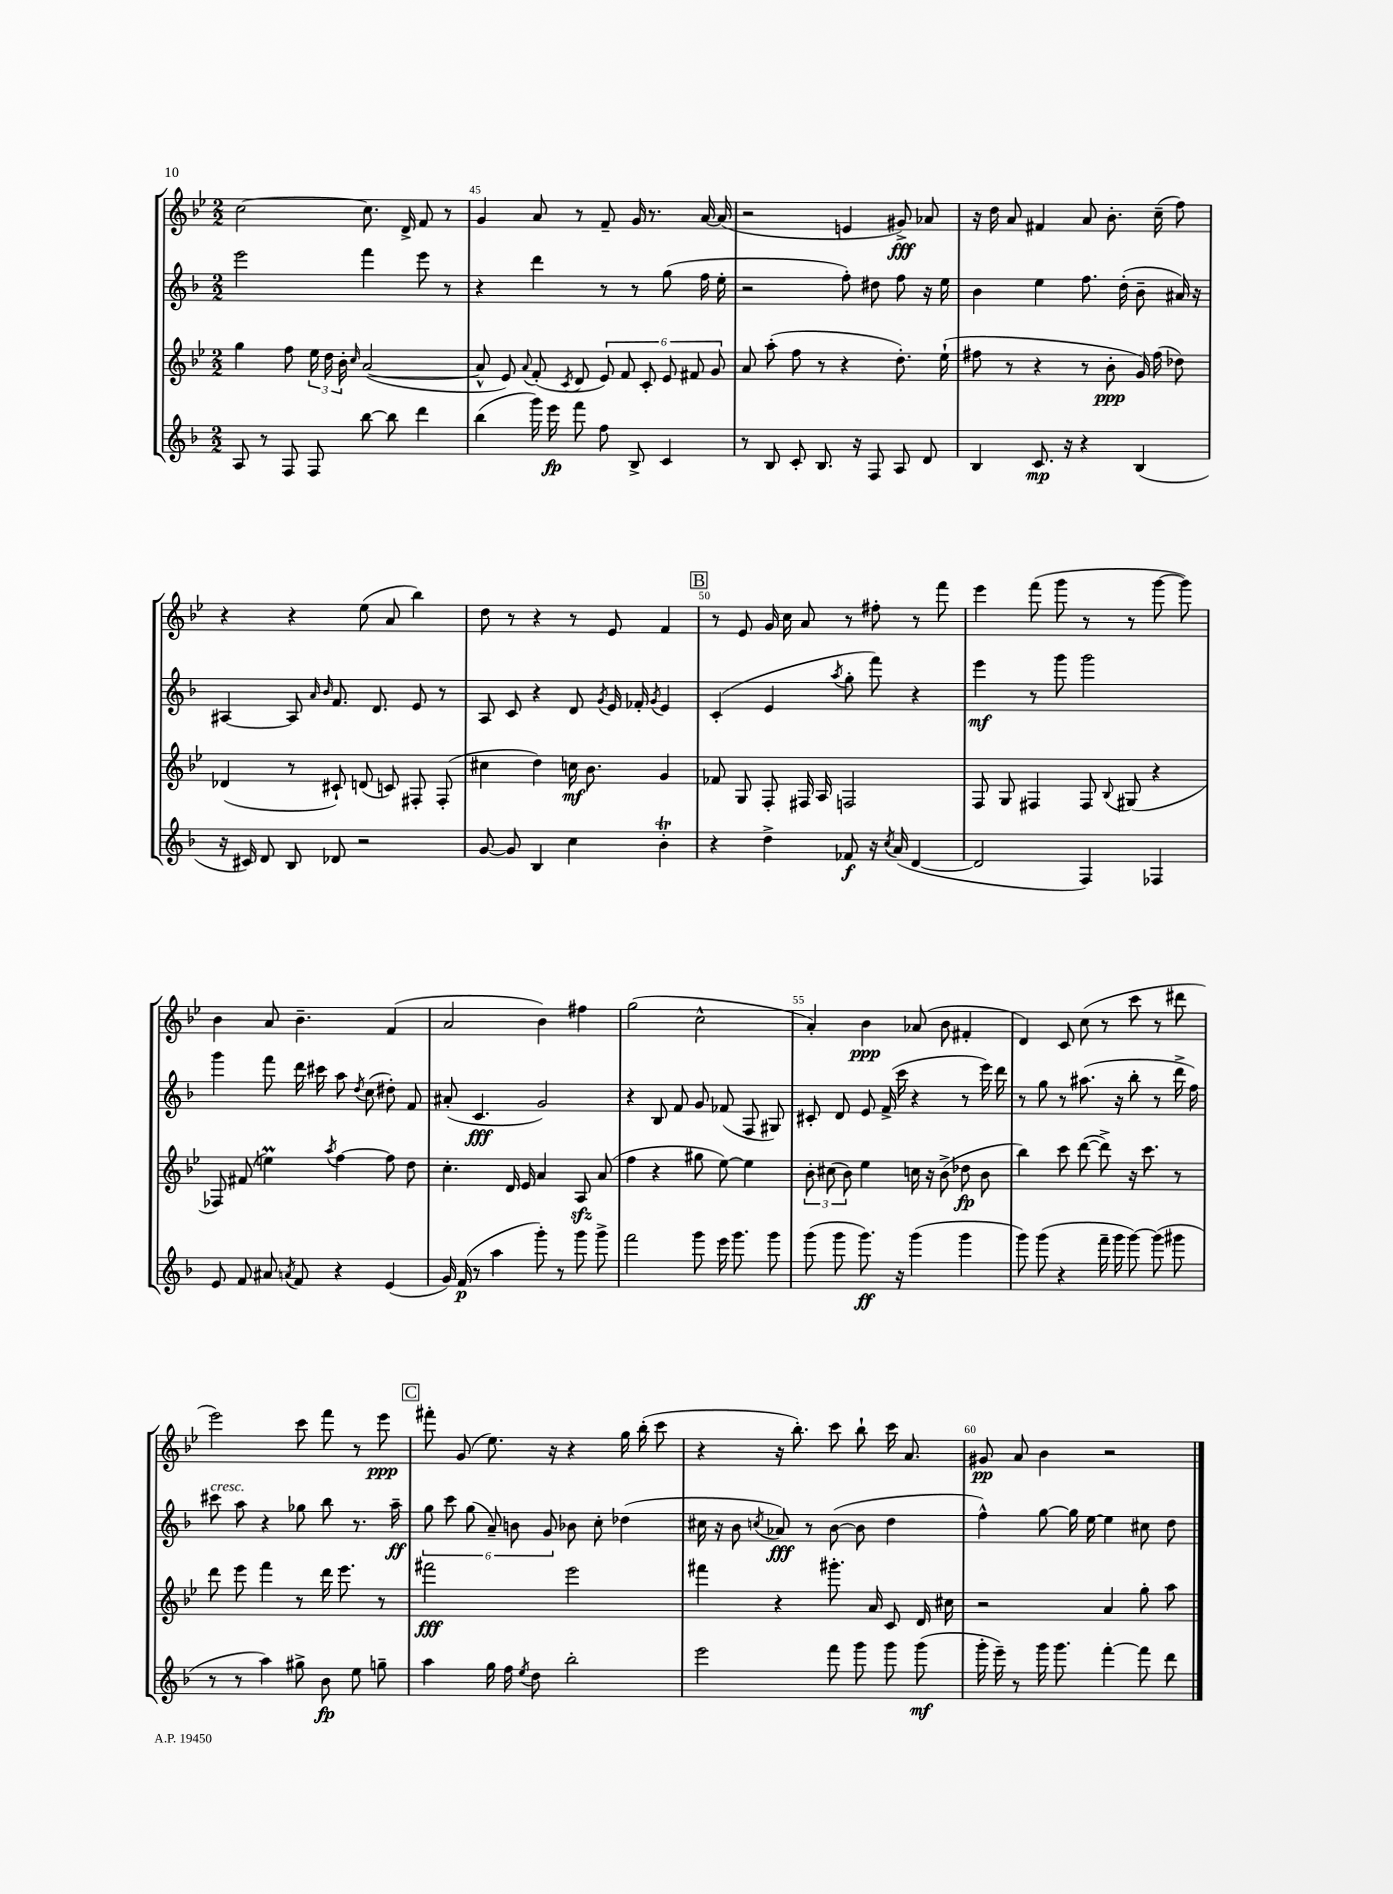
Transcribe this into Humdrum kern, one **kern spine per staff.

**kern	**kern	**kern	**kern
*staff4	*staff3	*staff2	*staff1
*clefG2	*clefG2	*clefG2	*clefG2
*k[b-]	*k[b-e-]	*k[b-]	*k[b-e-]
*M2/2	*M2/2	*M2/2	*M2/2
8A/	4gg\	2eee\	[2cc\
8r	.	.	.
8F/	8ff\	.	.
8F/	24ee-\	.	.
.	24dd\	.	.
.	24b-'\	.	.
.	16qqcc/	.	.
[8bb-\	([2a/	4fff\	8.cc\]
8bb-\]	.	.	.
.	.	.	16d^/
4ddd\	.	8eee\	8f/
.	.	8r	8r
=	=	=	=
(4bb-\	8a^^/]	4r	4g/
.	8e-/)	.	.
.	8qqa/	.	.
16ggg\)	(8f'/	4ddd\	8a/
16eee\	.	.	.
.	8qc/	.	.
8fff\	8d/	.	8r
8ff\	12e-/)	8r	8f~/
.	12f/	.	.
8B-^/	.	8r	16g/
.	12c'/	.	.
.	.	.	8.r
4c/	12e-/	(8gg\	.
.	12f#/	.	.
.	.	16ff\	[16a/
.	12g/	.	.
.	.	16ee'\	(16a/]
=	=	=	=
8r	8a/	2r	2r
8B-/	(8aa'\	.	.
8c'/	8ff\	.	.
8.B-/	8r	.	.
.	4r	8ff'\)	4e/
16r	.	.	.
8F/	.	8dd#\	.
8A/	8.dd'\)	8ff\	8g#^/)
8d/	.	16r	8a-/
.	(16ee-`\	16ee\	.
=	=	=	=
4B-/	8ff#\	4b-\	16r
.	.	.	16dd\
.	8r	.	8a/
8.c/	4r	4ee\	4f#/
16r	.	.	.
4r	8r	8.ff\	8a/
.	8b-'\	.	8.b-'\
.	.	(16dd'\	.
(4B-/	16g/)	8b-~\	.
.	(16ff#\	.	(16cc~\
.	8dd-\)	16a#/)	8ff\)
.	.	16r	.
=	=	=	=
16r	(4d-/	[4A#/	4r
16c#/)	.	.	.
8d/	.	.	.
8B-/	8r	8A#/]	4r
.	.	16qqa/	.
.	.	16qqb-/	.
8d-/	8c#`/)	8.f/	.
2r	(8d/	.	(8ee-\
.	.	8.d/	.
.	8c/)	.	8a/
.	8F#'/	8e/	4bb-\)
.	(8F#'/	8r	.
=	=	=	=
[8g/	4cc#\	8A/	8dd\
8g/]	.	8c/	8r
4B-/	4dd\)	4r	4r
4cc\	16cc\	8d/	8r
.	8.b-\	.	.
.	.	8qg/	.
.	.	16e/	8e-/
.	.	16f-'/	.
.	.	8qg/	.
4b-'\	4g/	4e/	4f/
=	=	=	=
4r	8f-/	(4c'/	8r
.	8G/	.	8e-/
4dd^\	8F'/	4e/	16g/
.	.	.	16cc\
.	16F#/	.	8a/
.	16A/	.	.
.	.	8qaa/	.
8f-/	2F/	8gg'\	8r
16r	.	8fff\)	8ff#'\
8qcc/	.	.	.
(16a/	.	.	.
[4d/	.	4r	8r
.	.	.	8fff\
=	=	=	=
2d/]	8F/	4eee\	4eee-\
.	8G/	.	.
.	4F#/	8r	(8fff\
.	.	8ggg\	8ggg\
4F/)	8F#/	2ggg\	8r
.	8qqB-/	.	.
.	(8G#/	.	8r
4F-/	4r	.	[8ggg\
.	.	.	8ggg\])
=	=	=	=
8e/	8F-/)	4ggg\	4b-\
8f/	(8f#/	.	.
8a#/	4ee\)	8fff\	8a/
8qa/	.	.	.
8f/	.	16ddd\	4.b-~\
.	.	16ccc#\	.
.	8qaa/	.	.
4r	[4ff\	8aa\	.
.	.	8qdd/	.
.	.	(8cc\	.
(4e/	8ff\]	8dd#'\)	(4f/
.	8dd\	8f/	.
=	=	=	=
16g/)	4.cc'\	(8a#'/	2a/
(16f/	.	.	.
8r	.	4.c/	.
4aa\	.	.	.
.	16d/	.	.
.	16e-/	.	.
8ggg'\)	4a/	2g/)	4b-\)
8r	.	.	.
8ggg\	8A/	.	4ff#\
8ggg^\	(8a/	.	.
=	=	=	=
2fff\	4ff\	4r	(2gg\
.	4r	8B-/	.
.	.	8f/	.
8ggg\	8gg#\	8g/	2cc^^\
16eee\	[8ee-\)	(8f-/	.
8.ggg\	.	.	.
.	4ee-\]	8F/	.
8ggg\	.	8G#/)	.
=	=	=	=
(8ggg\	12b-'\	8c#'/	4a'/)
.	(12cc#\	.	.
8ggg\	.	8d/	.
.	12b-\)	.	.
8.ggg\)	4ee-\	8e/	4b-\
.	.	(16f^/	.
16r	.	16ccc\	.
(4ggg\	16cc\	4r	(8a-/
.	16r	.	.
.	(8b-^\	.	8b-\
4ggg\	8dd-\	8r	4f#'/
.	8b-\	16eee\)	.
.	.	16ddd\	.
=	=	=	=
8ggg\)	4bb-\)	8r	4d/)
(8ggg\	.	8gg\	.
4r	8ccc\	8r	8c/
.	([8ddd\	(8.aa#\	(8cc\
16fff~\	8ddd^\])	.	8r
16ggg\	.	16r	.
[8ggg\)	16r	8bb-'\	8ccc\
.	8.ccc\	.	.
(8ggg\]	.	8r	8r
8ggg#\	8r	16ddd^\	8ddd#\
.	.	16ff\)	.
=	=	=	=
8r	8ddd\	8ccc#\	2eee-\)
8r	8eee-\	8aa\	.
4aa\)	4fff\	4r	.
8gg#^\	8r	8gg-\	8ccc\
8b-\	16ddd\	8bb-\	8fff\
.	8.eee-\	.	.
8ee\	.	8.r	8r
8gg~\	8r	.	8eee-\
.	.	16aa~\	.
=	=	=	=
4aa\	2fff#\	12gg\	8fff#'\
.	.	12ccc\	.
.	.	.	(8g/
.	.	(12gg\	.
16gg\	.	12a~/)	8.ee-\)
16ff\	.	.	.
.	.	12b\	.
8qee/	.	.	.
8dd\	.	.	.
.	.	12g/	.
.	.	.	16r
2bb-'\	2eee-\	8b-\	4r
.	.	8cc'\	.
.	.	(4dd-\	16gg\
.	.	.	(16bb-'\
.	.	.	8ccc\
=	=	=	=
2eee\	4fff#\	16cc#\	4r
.	.	16r	.
.	.	8b-\	.
.	.	8qcc/	.
.	4r	8a-/)	16r
.	.	.	8.bb-'\)
.	.	8r	.
8fff\	8.ggg#'\	([8b-\	8ccc\
8ggg\	.	8b-\]	8bb-`\
.	16a/	.	.
8ggg\	8c/	4dd\	16ccc\
.	.	.	8.a/
(8ggg\	16d/	.	.
.	16cc#\	.	.
=	=	=	=
16ggg'\	2r	4ff^^\)	8g#/
16eee~\)	.	.	.
8r	.	.	8a/
16ggg\	.	[8gg\	4b-\
8.ggg\	.	.	.
.	.	16gg\]	.
.	.	[16ee\	.
[4fff'\	4a/	4ee\]	2r
8fff\]	8gg'\	8cc#\	.
8ddd\	8aa\	8dd\	.
==	==	==	==
*-	*-	*-	*-
